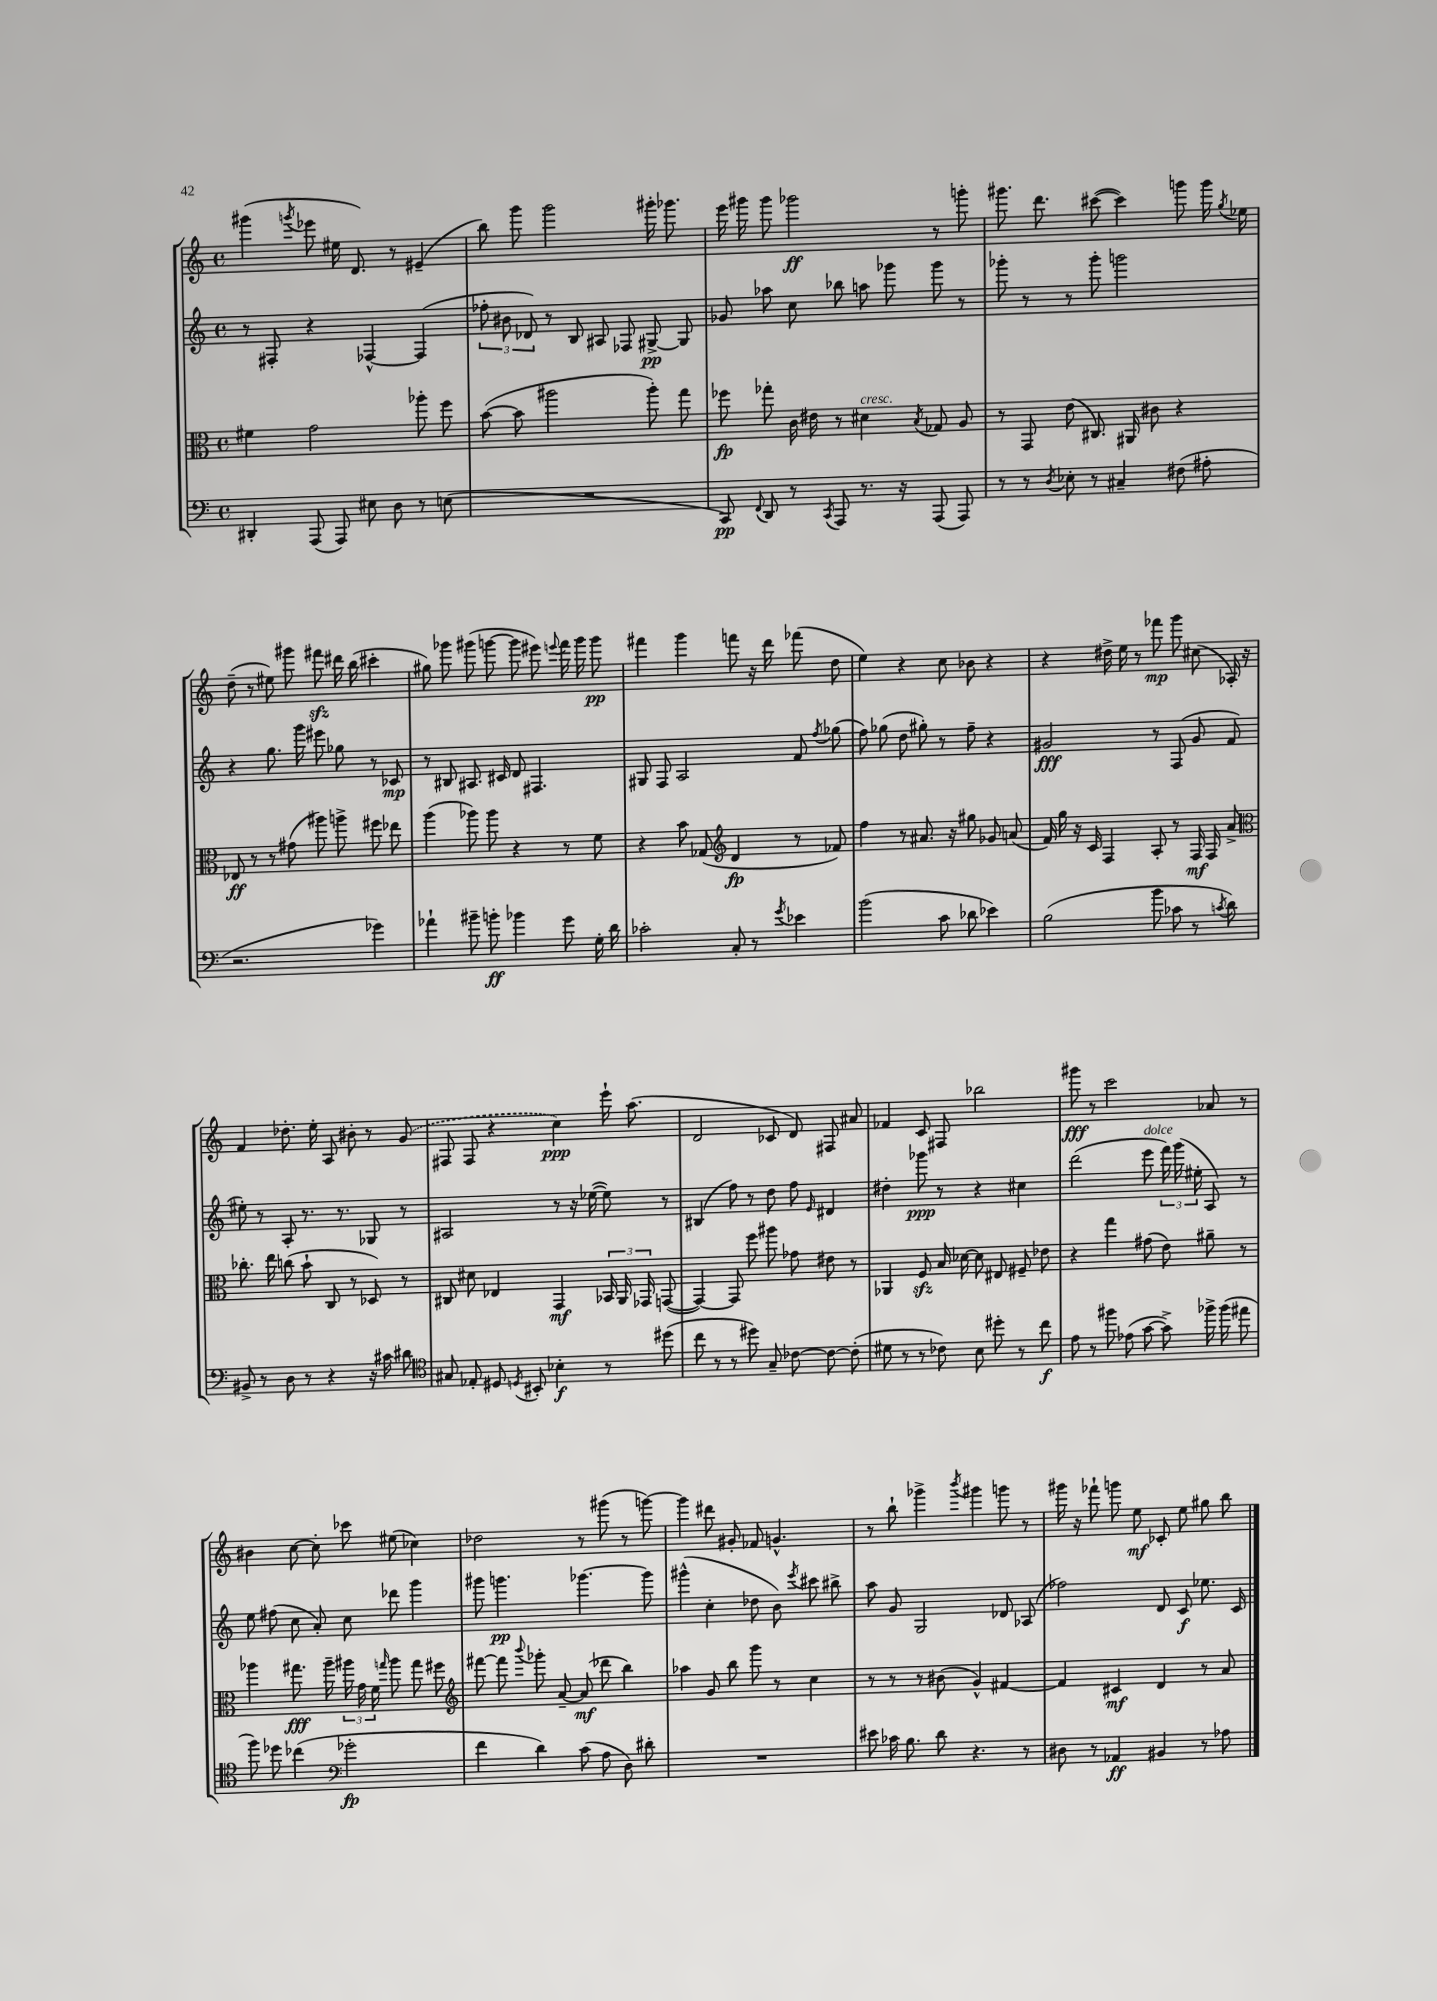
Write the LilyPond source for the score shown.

<<
\new StaffGroup <<
\new Staff = "s0" {
    \clef treble \key c \major \defaultTimeSignature \time 4/4
    \autoBeamOff gis'''4( \acciaccatura { g'''8 } ees'''8 eis''16 d'8.) r8 eis'4--( |
    b''8) g'''8 g'''2 gis'''16-. ges'''8. |
    e'''16 gis'''16 gis'''8 ges'''2\ff r8 g'''8-. |
    gis'''8. d'''8. cis'''8~( cis'''4) g'''8 g'''16 \acciaccatura { g''8 } ees''16 |
    d''8--( r8 eis''8) gis'''8 fis'''8\sfz dis'''16 b''16( cis'''4-. |
    gis''8) ges'''8 gis'''8( g'''8~ g'''8 eis'''8) \appoggiatura { e'''8 } f'''16 g'''16 g'''8\pp |
    fis'''4 g'''4 f'''8 r16 d'''16 fes'''8( d''8 |
    e''4) r4 c''8 bes'8 r4 |
    r4 dis''16-> e''16 r8 fes'''8\mp g'''8 cis''8( aes16-.) r16 |
    f'4 des''8.-. e''16-. a8 bis'8-. r8 \once \slurDashed g'8( |
    fis8 fis8 r4 c''4\ppp) e'''16-! a''8.( |
    d'2 ces'8 d'8) fis8 ais'8 |
    fes'4 c'8 fis8 bes''2 |
    gis'''8\fff r8 c'''2 aes'8 r8 |
    bis'4 c''8~ c''8-. ces'''8 eis''8( ces''4) |
    des''2 r8 gis'''8( r8 g'''8~) |
    g'''4 dis'''8 gis'8-. fes'8 g'4.-^ |
    r8 b''8-! ges'''4-> \acciaccatura { b'''8 } gis'''4 g'''8 r8 |
    gis'''16 r16 fes'''8-! g'''8 e''8\mf ces'8-. e''8 gis''8 b''8 \bar "|." |
}
\new Staff = "s1" {
    \clef treble \key c \major \defaultTimeSignature \time 4/4
    \autoBeamOff r8 fis8-. r4 fes4~-^ fes4( |
    \tuplet 3/2 { fes''8-. bis'8 des'8) } r8 b8 ais8 fes8 gis8~->\pp gis8 |
    ges'8 aes''8 c''8 bes''8 a''8 ges'''8 ges'''8 r8 |
    ges'''8-. r8 r8 ges'''8-. g'''2 |
    r4 g''8. g'''16 eis'''8 ges''8 r8 ces'8\mp |
    r8 bis8 ais8. cis'16 d'8 fis4. |
    gis8 f8 a2 f'8 \acciaccatura { f''8 } ges''8( |
    f''8) ges''8( d''8 gis''8-.) r8 f''8-- r4 |
    gis'2\fff r8 f8( gis'8 f'8 |
    eis''8-.) r8 a8-. r8. r8. ges8 r8 |
    ais2 r8 r16 ees''16~( ees''8) r8 |
    bis4( f''8) r8 d''8 f''8 \grace { e'16 } dis'4 |
    dis''4-. ges'''8\ppp r8 r4 cis''4 |
    d'''2( e'''8^\markup { \italic "dolce" } \tuplet 3/2 { f'''16) g'''16( eis''16-. } a8) r8 |
    e''8 fis''8( c''8 a'8-.) c''8 des'''8 g'''4 |
    gis'''8 g'''4.\pp ges'''4.~ ges'''8 |
    gis'''4-^( c''4-. des''8 b'8) \acciaccatura { e'''8 } cis'''8 bis''8-> |
    a''8 g'8 g2 des'8 aes8( |
    fes''2) d'8 c'8\f ees''8. c'16 \bar "|." |
}
\new Staff = "s2" {
    \clef alto \key c \major \defaultTimeSignature \time 4/4
    \autoBeamOff fis'4 g'2 aes''8-. f''8 |
    b'8~( b'8 ais''2 ais''8-.) g''8 |
    fes''8\fp ges''8-. c'16 eis'16 r8 dis'4^\markup { \italic "cresc." } \acciaccatura { b8 } ges8 a8 |
    r8 g,8 e'8( cis8.) ais,16 cis'8 r4 |
    ees8\ff r8 r8 gis'8( ais''8) a''8-> fis''8 ees''8 |
    a''4( aes''8) aes''8 r4 r8 f'8 |
    r4 b'8 ges8( \clef treble d'4\fp r8 fes'8) |
    f''4 r8 ais'8. r16 gis''8 ges'8 a'8( |
    f'16) g''16 r16 c'16 f4 a8-. r8 f16\mf f16 a'8-> |
    \clef alto ces''8.-. e''16 c''8( b'8-! c8 r8 des8) r8 |
    cis8 dis'8 ees4 g,4\mf \tuplet 3/2 { bes,16 a,16 ges,16 } g,8~( |
    g,4~) g,8 f''8 ais''8 ges'8 eis'8 r8 |
    aes,4 f8\sfz b16 des'16~ des'8 eis8 fis8-- ees'8 |
    r4 g''4 gis'8( e'8) ais'8-- r8 |
    aes''4 gis''8.\fff aes''16-- \tuplet 3/2 { ais''16 g'16 f'16 } \grace { g''16 } ais''8 g''8 fis''8 |
    \clef treble fis'''8~ fis'''8 \appoggiatura { b'''8 } ges'''8-. a'8~-- a'8\mf( des'''8 b''4) |
    aes''4 g'8 b''8 g'''8 r8 c''4 |
    r8 r8 r8 bis'8( g'4-^) fis'4~ |
    fis'4 cis'4\mf d'4 r8 a'8 \bar "|." |
}
\new Staff = "s3" {
    \clef bass \key c \major \defaultTimeSignature \time 4/4
    \autoBeamOff dis,4-. a,,8( a,,8) eis8 d8 r8 e8( |
    R1 |
    c,8\pp) \appoggiatura { f,8 } d,8 r8 \acciaccatura { c,8 } a,,8 r8. r16 a,,8( a,,8) |
    r8 r8 \acciaccatura { d8 } ees8-. r8 cis4-- fis8( ais8-. |
    r2. ges'4) |
    aes'4-! bis'8-- b'8-.\ff bes'4 g'8 g16-. d'16 |
    ces'2-. c8-. r8 \acciaccatura { g'8 } ees'4 |
    b'2( c'8 des'8 ees'4) |
    b2( b'8 ces'8 r8 \acciaccatura { c'8 } d'8) |
    bis,8-> r8 d8 r8 r4 r16 cis'16 dis'8 |
    \clef tenor gis8 ees8-. dis8 \acciaccatura { d8 } bis,8-. bes4-.\f r8 dis''8( |
    c''8 r8 r8 dis''8) g8-- ces'8~ ces'8~ ces'8-.( |
    dis'8 r8 r8 ces'8) b8 dis''8-. r8 c''8\f |
    e'8 r8 fis''8 ees'8( g'8~ g'8->) fes''16-> fes''16( eis''8 |
    f''8) des''8 ces''4( \clef bass ges'2-.\fp |
    f'4 d'4) c'8( a8 d8) dis'8-. |
    R1 |
    eis'8 ces'16 b8. d'8 r4. r8 |
    dis8 r8 aes,4\ff bis,4 r8 aes8 \bar "|." |
}
>>
>>
\layout { \context { \Score \remove "Bar_number_engraver" } }
